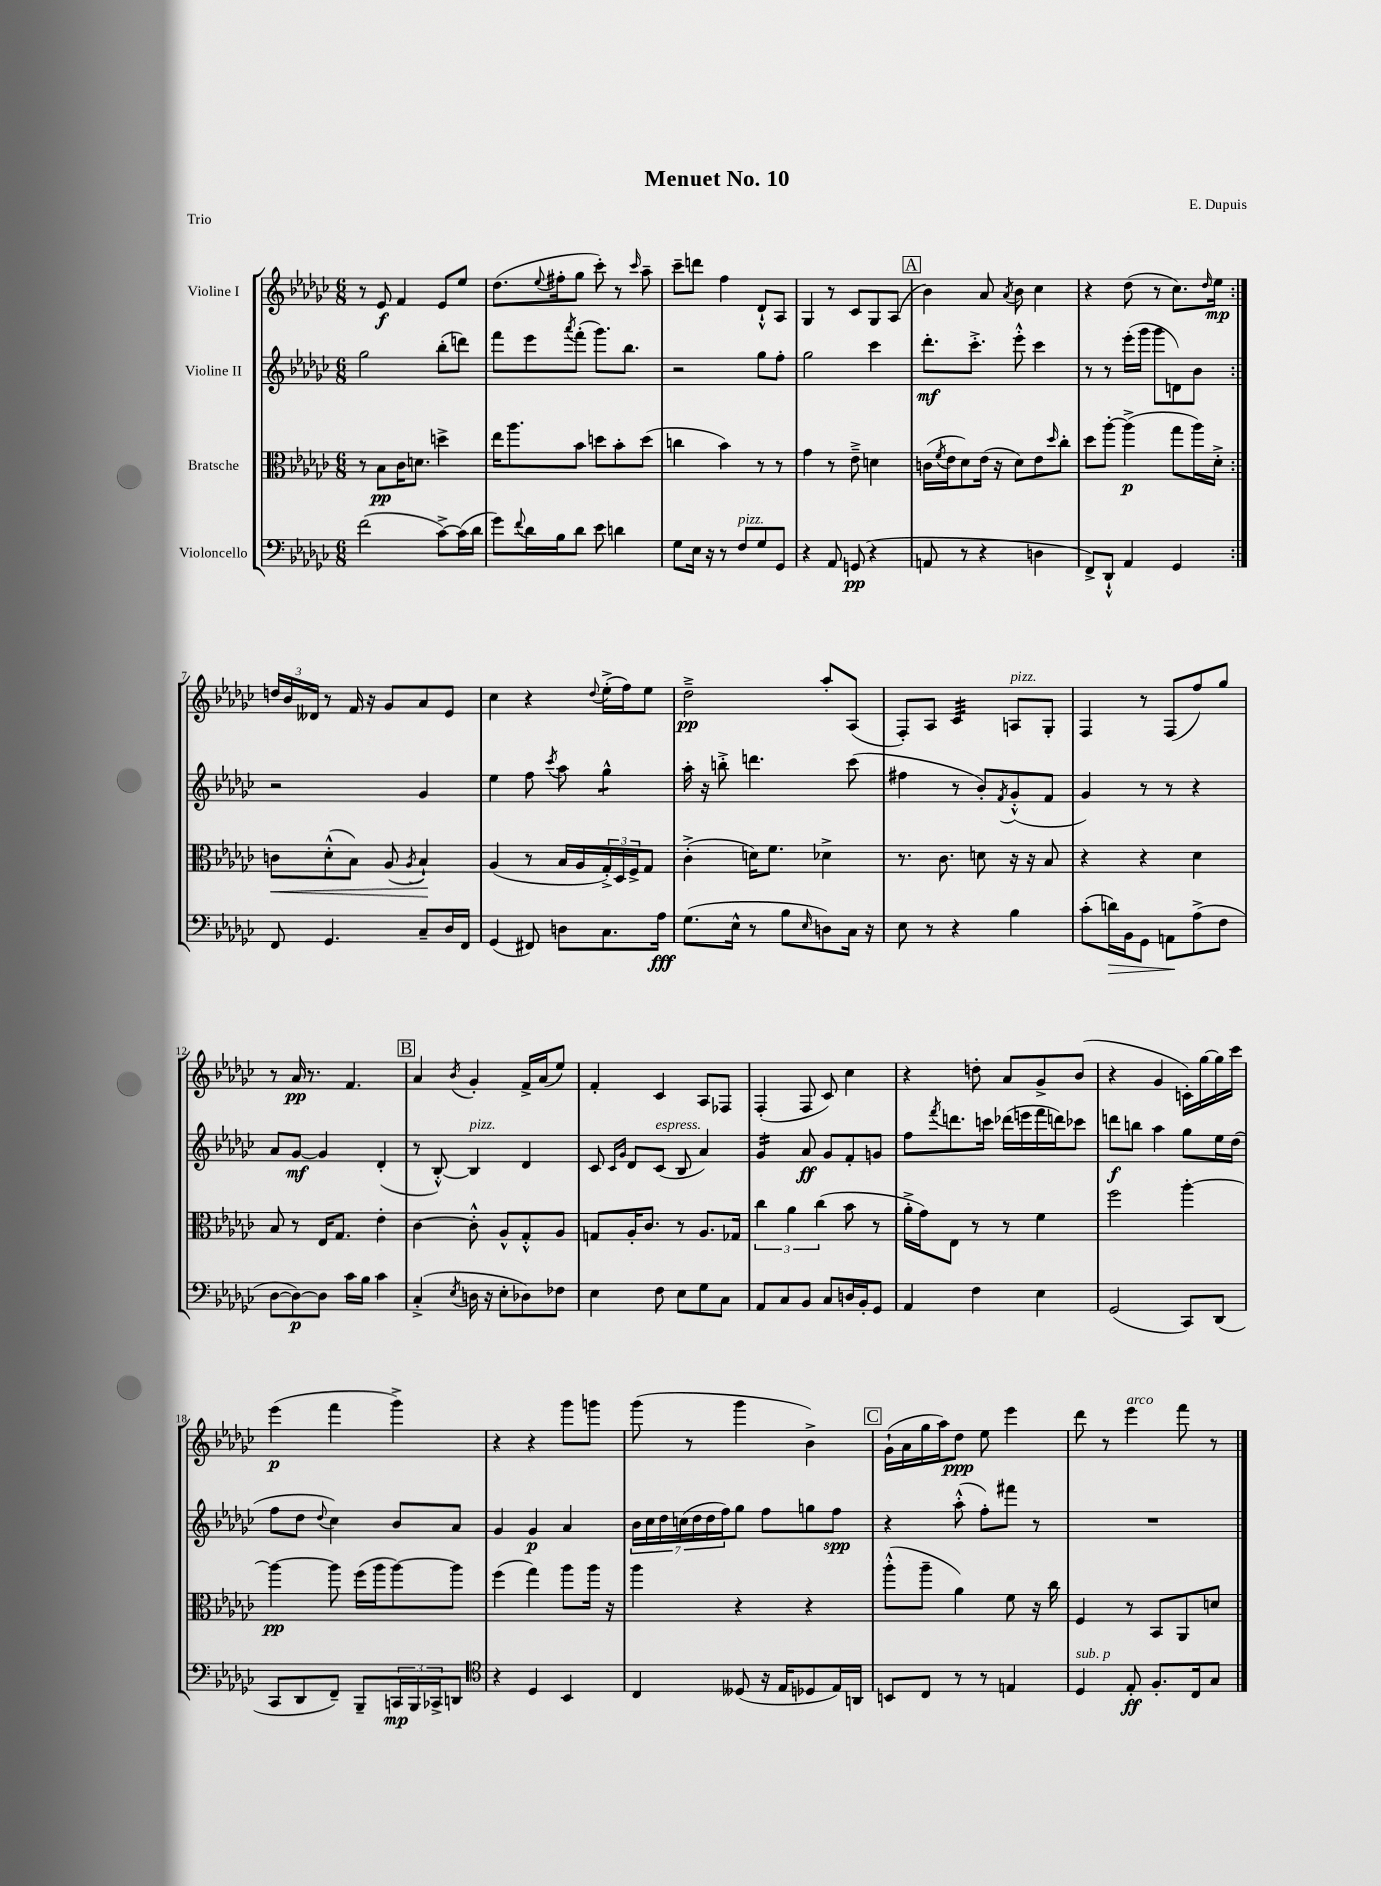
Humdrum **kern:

**kern	**kern	**kern	**kern
*staff4	*staff3	*staff2	*staff1
*clefF4	*clefC3	*clefG2	*clefG2
*k[b-e-a-d-g-c-]	*k[b-e-a-d-g-c-]	*k[b-e-a-d-g-c-]	*k[b-e-a-d-g-c-]
*M6/8	*M6/8	*M6/8	*M6/8
(2f	8r	2gg-	8r
.	8B-	.	8e-
.	16c-	.	4f
.	8.d	.	.
[8c-^)	4dd^	(8bb-'	8e-
(16c-]	.	8ddd)	8ee-
16d-	.	.	.
=	=	=	=
8g-)	16ee-	8fff	(8.dd-
.	8.aa-	.	.
8qqf	.	.	.
16d-	.	8eee-	.
.	.	.	8qqee-
16B-	.	.	16ff#'
.	.	8qaaa-	.
8d-	8b-	(8fff'	8gg-
8e-	8dd	8.ggg-)	8ccc-')
4d	8b-'	.	8r
.	.	8.bb-	.
.	.	.	16qqccc-
.	(8dd	.	8aa-~
=	=	=	=
8G-	4cc	2r	8ccc-~
16E-	.	.	8ddd
16r	.	.	.
8r	4b-)	.	4ff
8F	.	.	.
8G-	8r	8gg-	8d-`^^
8GG-	8r	8ff'	8A-
=	=	=	=
4r	4g-	2gg-	4G-
8AA-	8r	.	8r
(8GG	8e-~^	.	8c-
4r	4d	4ccc-	8G-
.	.	.	(8A-
=	=	=	=
8AA	(16c	8.ddd-'	4b-)
.	8qf	.	.
.	16e-	.	.
8r	8d-)	.	.
.	.	8.ccc-'^	.
4r	(16e-	.	8a-
.	16r	.	.
.	.	.	8qa-
.	8d-)	8eee-'^^	8b-
4D	8e-	4ccc-	4cc-
.	16qqdd-	.	.
.	8cc-'	.	.
=	=	=	=
8FF^)	8dd-	8r	4r
8DD-`^^	[8aa-'	8r	.
4AA-	(4aa-^]	(16eee-'	(8dd-
.	.	16ggg-	.
.	.	8ggg-	8r
4GG-	8gg-	8d)	8.cc-)
.	16aa-)	8b-	.
.	.	.	16qqdd-
.	16d-'^	.	16ee-
=:|!	=:|!	=:|!	=:|!
8FF	8c	2r	24dd
.	.	.	24b-
.	.	.	24d--
4.GG-	(8d-'^^	.	8r
.	8B-)	.	16f
.	.	.	16r
.	(8A-	.	8g-
.	8qA-	.	.
8C-~	4B-`)	4g-	8a-
16D-	.	.	8e-
16FF	.	.	.
=	=	=	=
(4GG-	(4A-	4ee-	4cc-
8FF#)	8r	8ff	4r
.	.	8qccc-	.
8D	16B-	8aa-	.
.	16A-	.	.
.	.	.	8qqdd-
8.C-	24G-'^)	4gg-^^	(16ee-'^
.	24D-	.	.
.	.	.	16ff)
.	24F^	.	.
.	8G-	.	8ee-
16A-	.	.	.
=	=	=	=
(8.G-	(4c-'^	16aa-'	2dd-~^
.	.	16r	.
.	.	8bb'^	.
16E-^^	.	.	.
8r	16d)	4.ddd	.
.	8.f	.	.
8B-	.	.	.
16qqE-	.	.	.
8D)	4d-^	.	8aa-'
16C-	.	(8ccc-	(8A-
16r	.	.	.
=	=	=	=
8E-	8.r	4ff#	8F')
8r	.	.	8A-
.	8.c-	.	.
4r	.	8r	4c-
.	8d	8b-')	.
.	.	8qf	.
4B-	16r	(8g-'^^	8A
.	16r	.	.
.	8B-	8f	8G-'
=	=	=	=
(8c-'	4r	4g-)	4F
16d)	.	.	.
16BB-	.	.	.
8GG-	4r	8r	8r
8AA	.	8r	(8F
(8A-^	4d-	4r	8ff)
8F	.	.	8gg-
=	=	=	=
[8D-	8B-	8a-	8r
8D-_)	8r	[8g-	16a-
.	.	.	8.r
8D-]	16E-	4g-]	.
.	8.G-	.	.
16c-	.	.	4.f
16B-	.	.	.
4c-	4e-'	(4d-'	.
=	=	=	=
(4C-'^	[4c-	8r	4a-
.	.	[8B-'^^)	.
8qE-	.	.	8qb-
16D	8c-'^^]	4B-]	4g-'
16r	.	.	.
8E-'	8A-^^	.	.
8D-)	8G-'^^	4d-	16f^
.	.	.	(16a-
8F-	8A-	.	8ee-)
=	=	=	=
4E-	8G	8c-	4f'
.	.	16qqc-	.
.	.	16qqg-	.
.	16A-'	8d-	.
.	8.c-	.	.
8F	.	(8c-	4c-
8E-	8r	8B-	.
8G-	8.A-	4a-)	8A-
8C-	.	.	8F-
.	16G-	.	.
=	=	=	=
8AA-	6cc-	4g-	(4F'
8C-	.	.	.
.	6a-	.	.
8BB-	.	8a-	8F
.	(6cc-	.	.
8C-	.	8g-	8c-)
16D	8b-	8f'	4cc-
16BB-'	.	.	.
8GG-	8r	8g	.
=	=	=	=
4AA-	16a-'^	8ff	4r
.	16g-)	.	.
.	.	8qfff	.
.	8E-	8.ddd	.
4F	8r	.	8dd'
.	.	16ccc	.
.	8r	(16ddd-	8a-
.	.	16eee	.
4E-	4f	16fff	8g-^
.	.	16ddd)	.
.	.	8ccc-	(8b-
=	=	=	=
(2GG-	2ff	8ddd	4r
.	.	8bb	.
.	.	4aa-	4g-
8CC-)	[4aa-'	8gg-	16c')
.	.	.	[16gg-
(8DD-	.	16ee-	16gg-]
.	.	(16dd-	16ccc-
=	=	=	=
8CC-	4aa-_	8ff	(4eee-
8DD-	.	8dd-	.
.	.	8qqdd-	.
8FF~)	8aa-]	4cc-)	4fff
8BBB-~	(16ff	.	.
.	16aa-	.	.
24CC	[8aa-)	8b-	4ggg-^)
24BBB-	.	.	.
24CC-^	.	.	.
8DD	8aa-]	8a-	.
=	=	=	=
*clefC4	*	*	*
4r	(4ff	4g-	4r
4D-	4gg-)	4g-	4r
4BB-	8aa-	4a-	8ggg-
.	16aa-	.	8ggg
.	16r	.	.
=	=	=	=
4C-	4aa-	28b-	(8ggg-
.	.	28cc-	.
.	.	28dd-	.
.	.	(28cc	.
.	.	.	8r
.	.	28dd-	.
.	.	28dd-	.
.	.	28ff)	.
(8D--	4r	8gg-	4ggg-
16r	.	8ff	.
16E-	.	.	.
8D-	4r	8gg	4b-^)
16E-)	.	8ff	.
16AA	.	.	.
=	=	=	=
8BB	(8aa-'^^	4r	(16g-`
.	.	.	16a-
8C-	8aa-~	.	16gg-
.	.	.	16aa-)
8r	4a-)	(8aa-'^^	8dd-
8r	.	8ff')	8ee-
4E	8f	8fff#	4eee-
.	16r	8r	.
.	16cc-	.	.
=	=	=	=
4D-	4F	2.r	8ddd-
.	.	.	8r
8E-'	8r	.	4eee-
8.F'	8BB-	.	.
.	8AA-	.	8fff
16C-	.	.	.
8G-	8d	.	8r
==	==	==	==
*-	*-	*-	*-
